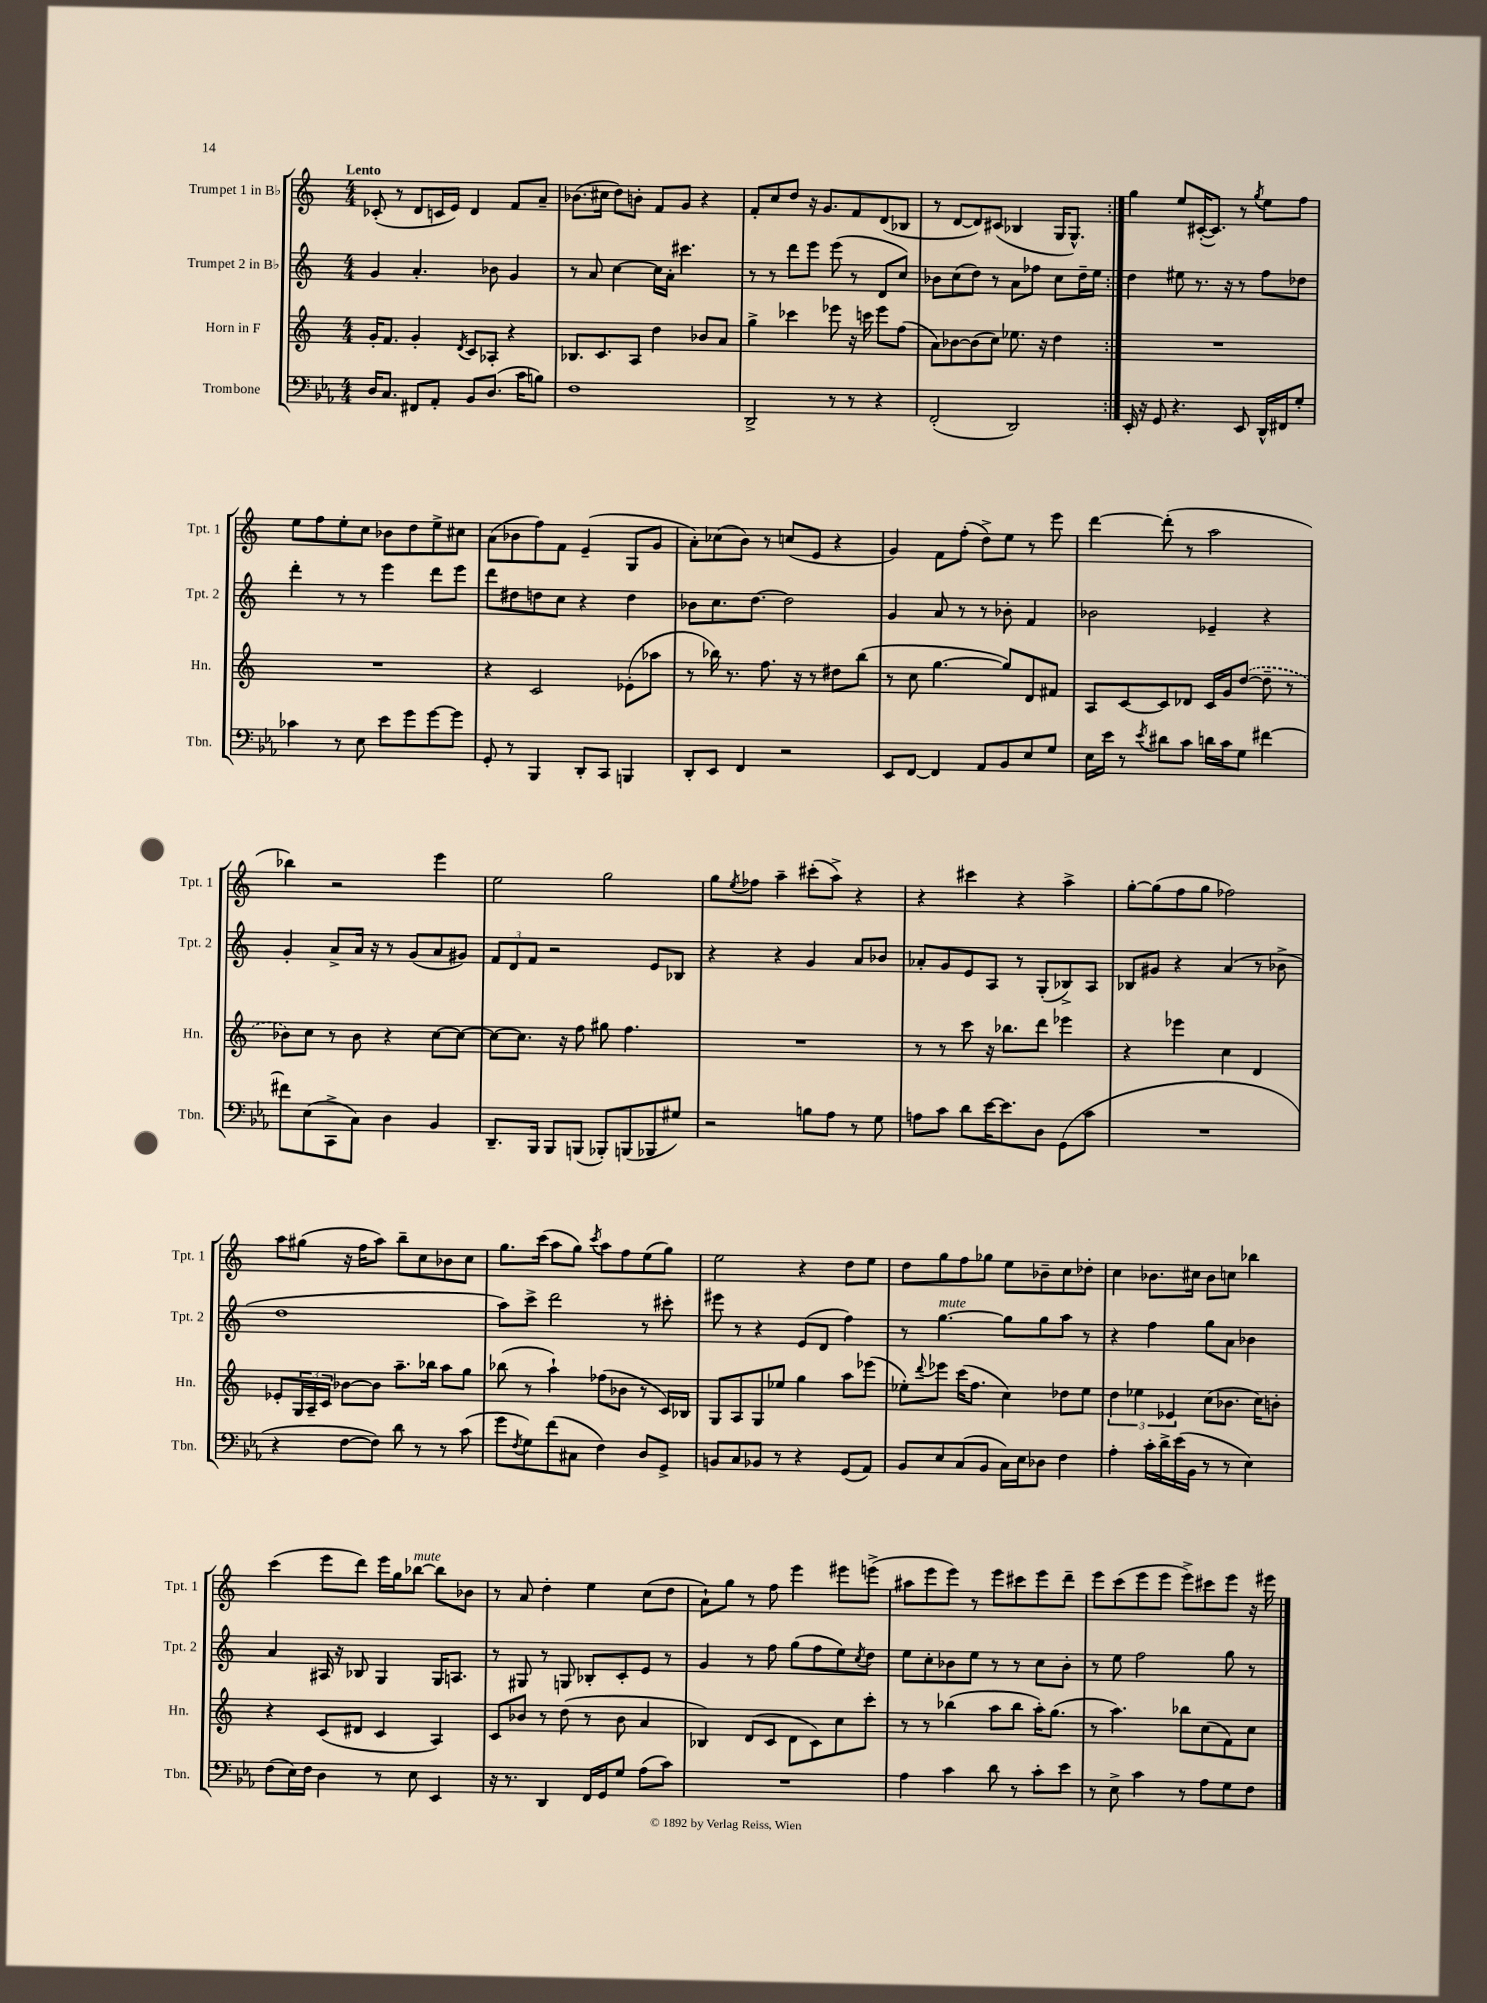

**kern	**kern	**kern	**kern
*part4	*part3	*part2	*part1
*staff4	*staff3	*staff2	*staff1
*I"Trombone	*I"Horn in F	*I"Trumpet 2 in B♭	*I"Trumpet 1 in B♭
*I'Tbn.	*I'Hn.	*I'Tpt. 2	*I'Tpt. 1
*clefF4	*clefG2	*clefG2	*clefG2
*k[b-e-a-]	*k[]	*k[]	*k[]
*M4/4	*M4/4	*M4/4	*M4/4
=1	=1	=1	=1
!	!	!	!LO:TX:a:B:t=Lento
16D/KL	16g'/KL	4g/	(8c-X'/
8.C/J	8.f/J	.	.
.	.	.	8r
8FF#X/L	4g'/	4.a'/	8d/L
8AA-'/J	.	.	16cn/L
.	.	.	16e/JJ)
.	8qd/	.	.
8BB-/L	8c/L	.	4d/
(8.D/J	8A-X'/J	8b-X\	.
.	4r	4g/	8f/L
16c\KL	.	.	.
8Bn\J)	.	.	8a~/J
=2	=2	=2	=2
1F	8.B-X/L	8r	(8.b-X\L
.	.	8a/	.
.	8.c/	.	16cc#X\Jk
.	.	[4cc\	8dd\L)
.	8A/J	.	8bn'\J
.	4dd\	16cc\LL]	8f/L
.	.	16a'\JJ	.
.	.	4.ccc#X\	8g/J
.	8b-X/L	.	4r
.	8a/J	.	.
=3	=3	=3	=3
2DD^/	4gg^\	8r	8f'/L
.	.	8r	8cc/
.	4ccc-X\	8ddd\L	8dd/J
.	.	8eee\J	16r
.	.	.	8.g/L
8r	8eee-X\	(8eee\	.
8r	16r	8r	8f/
.	16cccn\	.	.
4r	8eee-\L	8d/L	(8d/
.	(8ff\J	8cc/J)	8B-X/J
=4	=4	=4	=4
(2FF'/	8a\L)	8b-X\L	8r
.	[8b-X\	(8cc\	[8d/L
.	(8b-\]	8dd\J)	8d/])
.	8cc\J)	8r	(8c#X/J
2DD/)	8.ee-X\	8a\L	4B-X/
.	.	8ff-X\J	.
.	16r	.	.
.	4dd\	8cc\L	16G/KL
.	.	.	8.G^^/J)
.	.	16dd~\L	.
.	.	16ee\JJ	.
=5:|!	=5:|!	=5:|!	=5:|!
16EE-'/	1r	4dd\	4gg\
16r	.	.	.
8GG/	.	.	.
4.r	.	8ee#X\	8ee/L
.	.	8.r	([16c#X'/K
.	.	.	8.c#/J])
.	.	16r	.
8EE-/	.	8r	8r
.	.	.	8qgg/
16DD^^/LL	.	8ff\L	8ee\L
16FF#X/J	.	.	.
8G'/J	.	8dd-X\J	8ff\J
!!LO:LB:g=z
=6	=6	=6	=6
4c-X\	1r	4ddd'\	8ee\L
.	.	.	8ff\
8r	.	8r	8ee'\
8E-\	.	8r	8cc\J
8e-\L	.	4eee\	8b-X\L
8g\	.	.	8dd\
[8g\	.	8ddd\L	8ee^\
8g\J]	.	8eee\J	8cc#X\J
=7	=7	=7	=7
8GG'/	4r	8ddd\L	(8a\L
8r	.	8dd#X\	8b-X\
4BBB-/	2c/	8ddn\	8ff\)
.	.	8cc\J	8f\J
8DD'/L	.	4r	(4e~/
8CC/J	.	.	.
4BBBn/	(8e-X'\L	4dd\	8G/L
.	8aa-X\J	.	8g/J
=8	=8	=8	=8
8DD'/L	8r	8b-X\L	8a'\L)
8EE-/J	16bb-X\)	8.cc\	(8cc-X\
.	8.r	.	.
4FF/	.	.	8b\J)
.	.	[8.dd\J	.
.	8.ff\	.	8r
2r	.	2dd\]	(8ccn/L
.	16r	.	.
.	8r	.	8e/J
.	8dd#X\L	.	4r
.	(8bb-\J	.	.
=9	=9	=9	=9
8EE-/L	8r	4g/	4g/)
[8FF/J	8cc\	.	.
4FF/]	[4.gg\	8a/	8f\L
.	.	8r	(8ff'\J
8AA-/L	.	8r	8dd^\L)
8BB-/	8gg/L])	8b-X'\	8ee\J
8E-/	8d/	4f/	8r
8G/J	8f#X/J	.	8eee\
=10	=10	=10	=10
16E-\LL	8A/L	2b-X\	[4ddd\
16e-\JJ	.	.	.
8r	[8c/	.	.
8qe-/	.	.	.
8d#X\L	8c/]	.	(8ddd'\]
8c\J	8d-X/J	.	8r
16dn\LL	16c/LL	4e-X~/	2aa\
16c\J	16g/J	.	.
8G\J	([8dd/J	.	.
[4f#X\	8dd~\]	4r	.
.	8r	.	.
!!LO:LB:g=z
=11	=11	=11	=11
8f#X\L]	8b-X\L)	4g'/	4bb-X\)
(8E-\	8cc\J	.	.
8CC^\	8r	8a^/L	2r
8C\J)	8b-\	16a/Jk	.
.	.	16r	.
4D\	4r	8r	.
.	.	(8g/L	.
4BB-/	[8cc\L	8a/	4eee\
.	8cc\J_	8g#X/J)	.
=12	=12	=12	=12
8.DD~/L	8cc\L_	12f/L	2ee\
.	.	12d/	.
.	8.cc\J]	.	.
.	.	12f/J	.
16BBB-/Jk	.	.	.
8BBB-/L	.	2r	.
.	16r	.	.
(8BBBn/J	8ff\	.	.
8BBB-X'/L)	8gg#X\	.	2gg\
(8BBBn/	4.ff\	.	.
8BBB-X/	.	8e/L	.
8G#X/J)	.	8B-X/J	.
=13	=13	=13	=13
2r	1r	4r	8gg\L
.	.	.	8qee/
.	.	.	8ff-X\J
.	.	4r	4aa~\
8Bn\L	.	4g/	(8ccc#X'\L
8A-\J	.	.	8aa^\J)
8r	.	8a/L	4r
8G\	.	8b-X/J	.
=14	=14	=14	=14
8An\L	8r	8a-X'/L	4r
8c\J	8r	8g/	.
8d\L	8ccc\	8e/	4ccc#X\
[16e-\K	16r	8A/J	.
8.e-\]	8.bb-X\L	.	.
.	.	8r	4r
8D\J	8ddd\J	(8G'/L	.
(8GG\L	4eee-X\	8B-X^/)	4aa^\
8c\J	.	8A/J	.
=15	=15	=15	=15
1r	4r	8B-X/L	[8gg'\L
.	.	8g#X/J	(8gg\]
.	4eee-X\	4r	8ff\
.	.	.	8gg\J
.	4cc\	(4a/	2ff-X\)
.	4d/	8r	.
.	.	8b-X^\	.
!!LO:LB:g=z
=16	=16	=16	=16
4r	8e-X'/L	1dd	8aa\L
.	24G/L	.	(8gg#X\J
.	24A~/	.	.
.	24c/JJ	.	.
[8F\L	[8b-X\L	.	16r
.	.	.	16ff\KL
8F\J])	8b-\J]	.	8aa\J)
8d\	8.aa~\L	.	8bb~\L
8r	.	.	8cc\
.	16bb-X\Jk	.	.
8r	8aa\L	.	8b-X\
(8c\	8gg\J	.	8cc\J
=17	=17	=17	=17
8g\L	(8bb-X\	8aa\L)	8.gg\L
8qF/	.	.	.
8G\)	8r	8ccc^\J	.
.	.	.	(16ccc\Jk
(8f\	4aa`\)	2ddd\	8aa\L
8C#X\J	.	.	8gg\J)
.	.	.	8qccc/
4F\)	(8ff-X\L	.	8aa\L
.	8b-X\J	.	8ff\
8D/L	8r	8r	(8ee\
8GG^/J	16c/LL)	8ccc#X'\	8gg\J)
.	16B-X/JJ	.	.
=18	=18	=18	=18
8BBn/L	8G/L	8eee#X\	2ee\
8C/	8A/	8r	.
8BB-X/J	8G/	4r	.
8r	8ee-X/J	.	.
4r	4gg\	(8e/L	4r
.	.	8d/J	.
(8GG/L	8aa\L	4ff\)	8dd\L
8AA-/J)	(8eee-X\J	.	8ee\J
=19	=19	=19	=19
8BB-/L	8ee-X'\L)	8r	8dd\L
.	8qqddd/	.	.
!	!	!LO:TX:a:i:t=mute	!
8E-/	8eee-X\J	[4.gg\	8gg\
(8C/	(16ccc\KL	.	8ff\
.	8.ff\J	.	.
8BB-/J	.	.	8gg-X\J
16C\LL)	4cc\)	8gg\L]	8ee\L
16E-\J	.	.	.
8D-X\J	.	8gg\	8b-X~\
4F\	8dd-X\L	8aa\J	8cc\
.	8ee-\J	8r	8dd-X'\J
=20	=20	=20	=20
4A-'\	6dd\	4r	4cc\
.	6ee-X\	.	.
16c'\LL	.	4ff\	8.b-X\L
16d^\	.	.	.
.	6e-X/	.	.
(16e-\	.	.	.
16BB-\JJ	.	.	16cc#X\Jk
8r	(8cc\L	8gg\L	8b-\L
8r	8.b-X\J	8a\J	8ccn\J
4E-\)	.	4b-X\	4bb-X\
.	16cc\KL)	.	.
.	8bn'\J	.	.
!!LO:LB:g=z
=21	=21	=21	=21
(8F\L	4r	4a/	(4ccc\
16E-\L)	.	.	.
16F\JJ	.	.	.
4D\	(8c/L	16A#X/	8eee\L
.	.	16r	.
.	8d#X/J	8B-X/	8ddd\J)
8r	4c/	4G/	16eee\LL
.	.	.	16gg\J
!	!	!	!LO:TX:a:i:t=mute
8E-\	.	.	[8bb-X\J
4EE-/	4A/)	16G/KL	8bb-\L]
.	.	8.An/J	.
.	.	.	8b-X\J
=22	=22	=22	=22
16r	8c/L	8r	8r
8.r	.	.	.
.	8b-X/J	8G#X/	8a/
4DD/	8r	8r	4dd'\
.	(8dd\	8Gn/	.
16FF/LL	8r	8B-X'/L	4ee\
16GG/J	.	.	.
8G/J	8b-\	8c'/	.
(8A-\L	4a/	8e/J	(8cc\L
8c\J)	.	8r	8dd\J
=23	=23	=23	=23
1r	4B-X/)	4g/	8a`\L)
.	.	.	8gg\J
.	(8d/L	8r	8r
.	8c/J	8ff\	8ff\
.	8d\L	(8gg\L	4eee\
.	8c\)	8ff\	.
.	8cc\	8ee\)	8eee#X\L
.	.	8qcc/	.
.	8ccc'\J	8dd\J	(8eeen^\J
=24	=24	=24	=24
4A-\	8r	8ee\L	8aa#X\L
.	8r	8cc'\	8eee\
4c\	(4bb-X\	8b-X\	8eee\J)
.	.	8ee\J	8r
8d\	8aa\L	8r	8eee\L
8r	8bb-\J	8r	8ccc#X\
8c'\L	16aa'\KL)	8cc\L	8eee\
.	(8.gg\J	.	.
8e-\J	.	8b-'\J	8ddd~\J
=25	=25	=25	=25
8r	8r	8r	8eee\L
8E-^\	4.aa\)	8ee\	(8ccc\
4c\	.	2ff\	8eee\
.	.	.	8eee\J
8r	8bb-X\L	.	8eee^\L)
8A-\L	(8cc\	.	8ccc#X\
8G\	8f\)	8gg\	8eee\J
8F\J	8cc\J	8r	16r
.	.	.	16eee#X\
==	==	==	==
*-	*-	*-	*-
